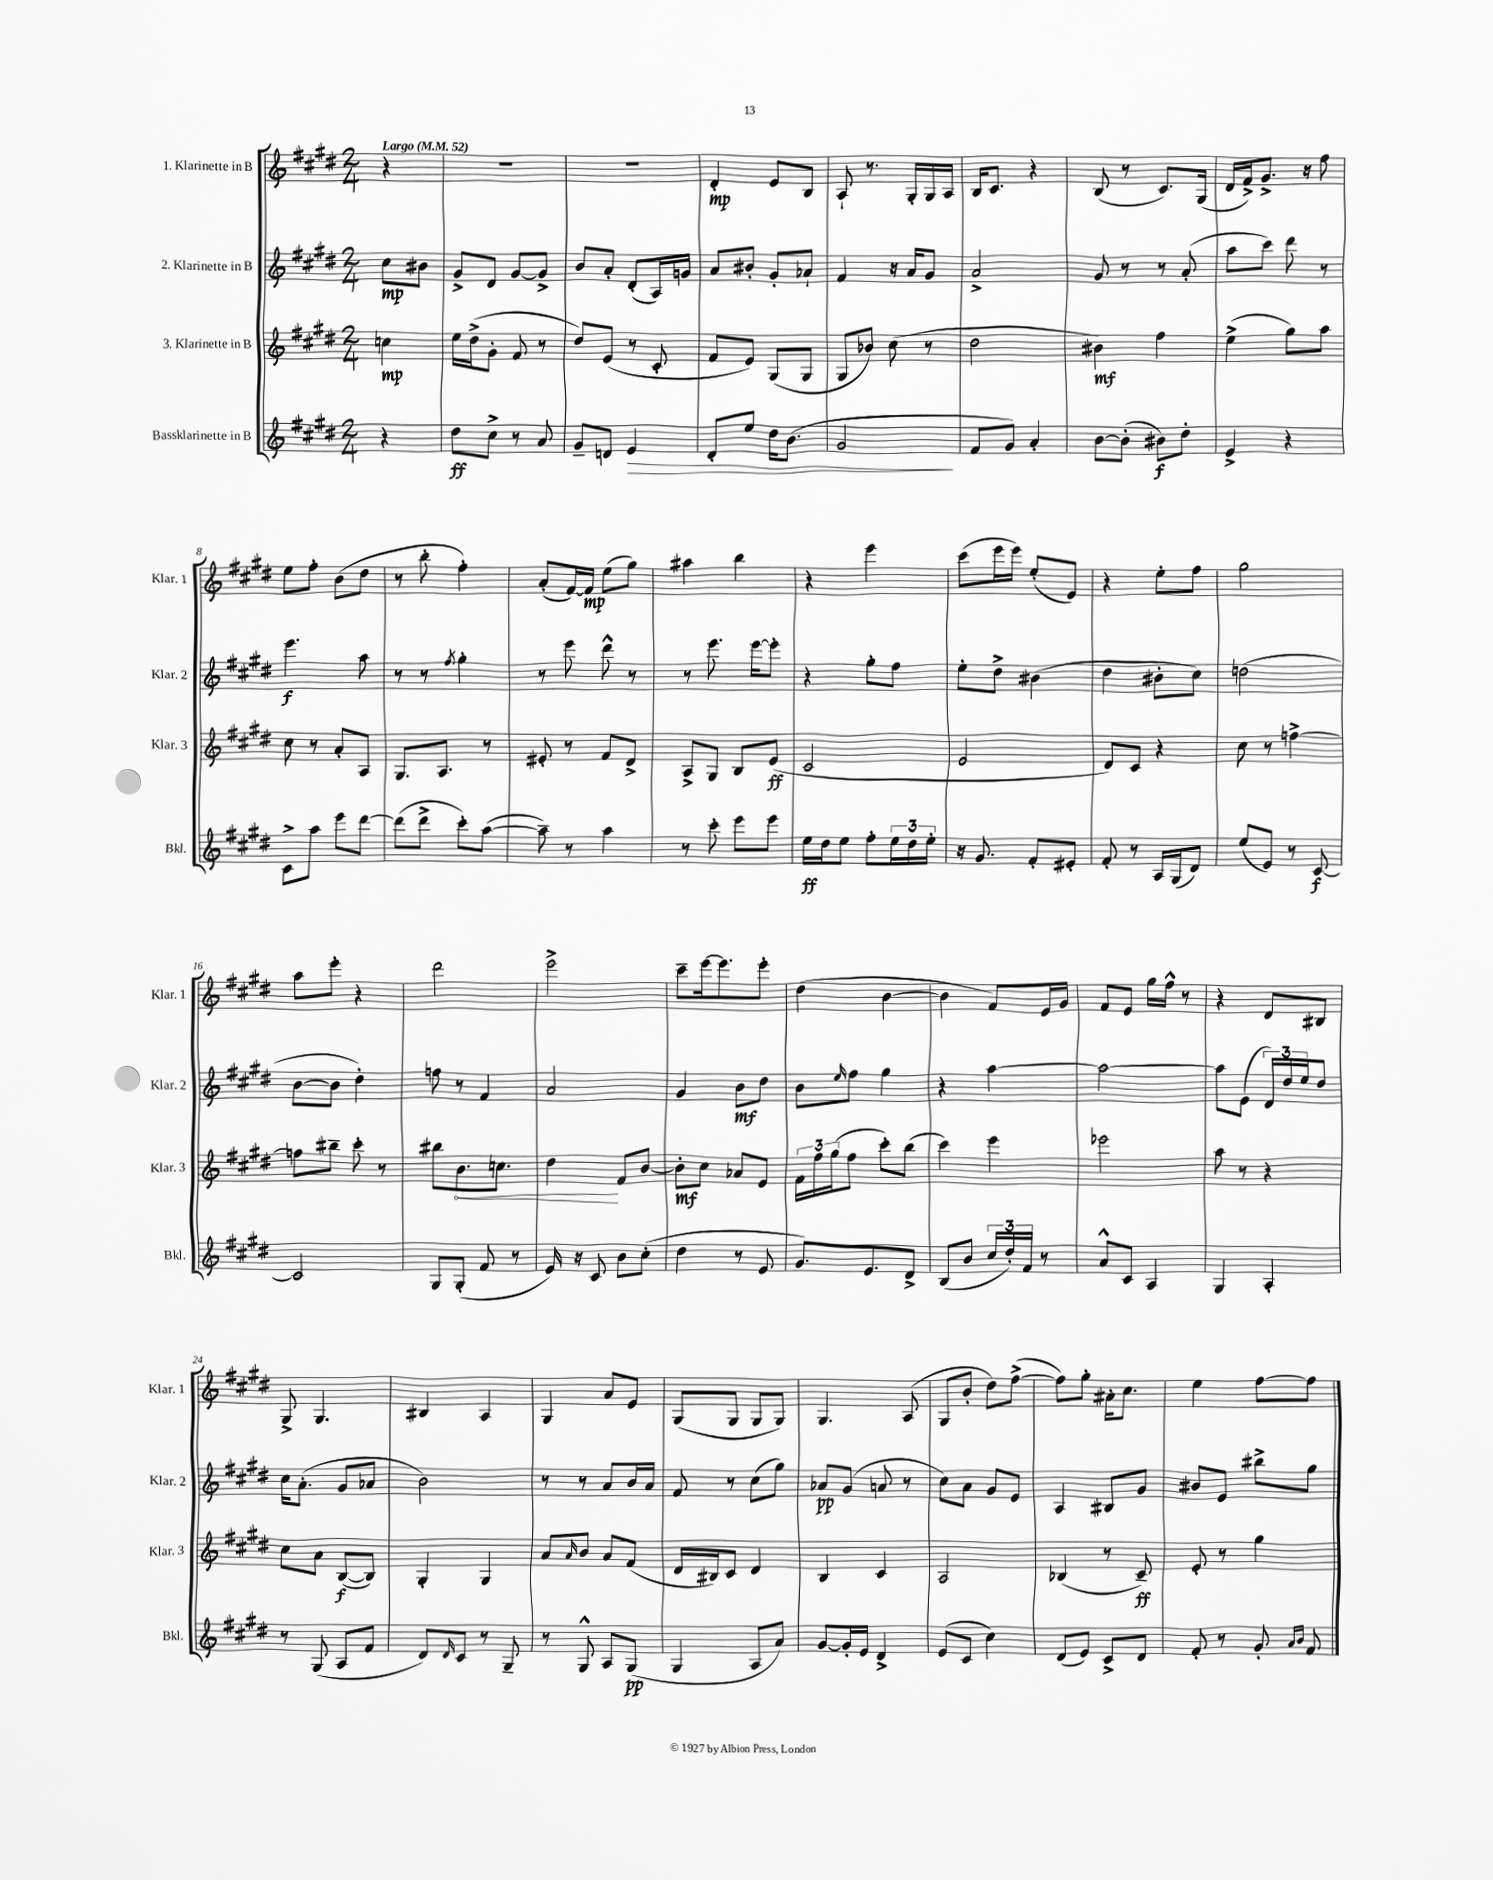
<<
\new StaffGroup <<
\new Staff = "s0" \with { instrumentName = "1. Klarinette in B" shortInstrumentName = "Klar. 1" } {
    \clef treble \key e \major \numericTimeSignature \time 2/4 \partial 4 \tempo "Largo" 4 = 52
    r4 |
    r2 |
    r2 |
    dis'4-.\mp e'8 b8 |
    a8-! r8. gis16-. gis16 a16 |
    b16 cis'8. r4 |
    b8( r8 cis'8.) gis16( |
    dis'16 fis'16->) gis'8.-> r16 fis''8 |
    e''8 fis''8-. b'8( dis''8 |
    r8 b''8-. fis''4-.) |
    a'8-.( fis'16~) fis'16\mp e''8( gis''8) |
    ais''4 b''4 |
    r4 e'''4 |
    cis'''8( e'''16 e'''16) e''8-.( e'8) |
    r4 e''8-. fis''8 |
    gis''2 |
    a''8 e'''8-. r4 |
    dis'''2 |
    e'''2-> |
    cis'''8-- e'''16~ e'''8. e'''8-. |
    dis''4( b'4~ |
    b'4 fis'8) e'16 gis'16 |
    fis'8 e'8 gis''16 fis''16-^ r8 |
    r4 dis'8 bis8 |
    gis8-> gis4. |
    bis4 a4 |
    gis4 a'8 e'8 |
    gis8( gis8 gis8 gis8) |
    gis4. a8( |
    gis8 b'8-. dis''8) fis''8~->( |
    fis''8) gis''8-. ais'16-. cis''8. |
    e''4 fis''8~ fis''8 \bar "|." |
}
\new Staff = "s1" \with { instrumentName = "2. Klarinette in B" shortInstrumentName = "Klar. 2" } {
    \clef treble \key e \major \numericTimeSignature \time 2/4 \partial 4
    cis''8\mp bis'8 |
    gis'8-> dis'8 gis'8~ gis'8-> |
    b'8 a'8-. dis'8-.( a16) g'16 |
    a'8 bis'8-. gis'8-. aes'8-! |
    fis'4 r16 a'16 gis'8 |
    a'2-> |
    gis'8 r8 r8 a'8-.( |
    a''8 cis'''8) dis'''8 r8 |
    e'''4.\f a''8 |
    r8 r8 \acciaccatura { fis''8 } gis''4-. |
    r8 e'''8 dis'''8-^ r8 |
    r8 e'''8. e'''16~ e'''8-. |
    r4 gis''8-. fis''8 |
    e''8-. dis''8-> bis'4( |
    dis''4 bis'8-. cis''8) |
    d''2( |
    b'8~ b'8 dis''4-.) |
    f''8 r8 fis'4 |
    a'2 |
    gis'4 b'8\mf dis''8 |
    b'8 \grace { e''16 } fis''8 gis''4 |
    r4 a''4~ |
    a''2~ |
    a''8 e'8( \tuplet 3/2 { dis'16) dis''16 e''16 } dis''8 |
    cis''16 a'8.-.( gis'8 aes'8 |
    b'2) |
    r8 r8 a'8 b'16 a'16 |
    fis'8 r8 cis''8( gis''8) |
    aes'8\pp gis'8( a'8 r8 |
    cis''8) a'8 gis'8 e'8 |
    a4 bis8 gis'8 |
    bis'8 e'8 bis''8-> gis''8 \bar "|." |
}
\new Staff = "s2" \with { instrumentName = "3. Klarinette in B" shortInstrumentName = "Klar. 3" } {
    \clef treble \key e \major \numericTimeSignature \time 2/4 \partial 4
    c''4\mp |
    e''16 dis''16->( gis'8-. fis'8 r8 |
    dis''8) e'8( r8 cis'8-. |
    fis'8 e'8) gis8( gis8 |
    gis8 bes'8) cis''8( r8 |
    dis''2 |
    bis'4\mf) fis''4 |
    e''4->( gis''8) a''8 |
    cis''8 r8 a'8-. a8 |
    gis8. a8. r8 |
    eis'8-. r8 fis'8 dis'8-> |
    a8-> gis8 b8 e'8\ff( |
    cis'2 |
    e'2 |
    dis'8) cis'8 r4 |
    cis''8 r8 f''4~-> |
    f''8 bis''8-- cis'''8-. r8 |
    bis''8 \once \override Hairpin.circled-tip = ##t b'8.\< c''8. |
    dis''4\! fis'8 b'8~ |
    b'8-.\mf cis''8 aes'8 e'8 |
    \tuplet 3/2 { fis'16 fis''16 gis''16( } fis''8 cis'''8-.) b''8( |
    cis'''4) e'''4 |
    ees'''2 |
    a''8 r8 r4 |
    cis''8 a'8 b8~\f( b8) |
    gis4-. gis4 |
    a'8 \grace { a'16 } b'8 a'8 fis'8( |
    dis'16 bis16) cis'8 dis'4 |
    b4 cis'4 |
    a2 |
    bes4( r8 cis'8--\ff) |
    e'8-. r8 gis''4 \bar "|." |
}
\new Staff = "s3" \with { instrumentName = "Bassklarinette in B" shortInstrumentName = "Bkl." } {
    \clef treble \key e \major \numericTimeSignature \time 2/4 \partial 4
    r4 |
    dis''8\ff cis''8-> r8 a'8 |
    gis'8-- d'8 e'4\> |
    dis'8-. e''8 dis''16 b'8.( |
    gis'2\! |
    fis'8 gis'8) a'4-. |
    b'8~ b'8-.( bis'8\f) dis''8-. |
    e'4-> r4 |
    cis'8-> a''8 e'''8 dis'''8~ |
    dis'''8( dis'''8-> cis'''8-.) a''8~( |
    a''8--) r8 a''4 |
    r8 cis'''8-. e'''8 e'''8 |
    e''16\ff dis''16 e''8 fis''8-. \tuplet 3/2 { e''16 dis''16 e''16-. } |
    r16 gis'8. fis'8-. eis'8-. |
    fis'8-. r8 a16 gis16( dis'8) |
    e''8( e'8) r8 cis'8~\f |
    cis'2 |
    gis8 gis8-.( fis'8 r8 |
    e'16) r16 cis'8 b'8 cis''8-.( |
    dis''4 r8 e'8 |
    gis'8.) e'8. dis'8-> |
    b8( b'8 \tuplet 3/2 { cis''16 dis''16-.) fis'16 } r8 |
    a'8-^ cis'8 a4 |
    gis4 a4-. |
    r8 gis8( a8 fis'8 |
    dis'8) \grace { dis'16 } cis'8 r8 gis8-- |
    r8 gis8-^ a8 gis8\pp( |
    gis4 a8 a'8) |
    gis'8~ gis'16-. e'16 dis'4-> |
    e'8( cis'8 cis''4) |
    dis'8( e'8) cis'8-> dis'8 |
    fis'8-. r8 gis'8-. \grace { a'16 b'16 } fis'8 \bar "|." |
}
>>
>>
